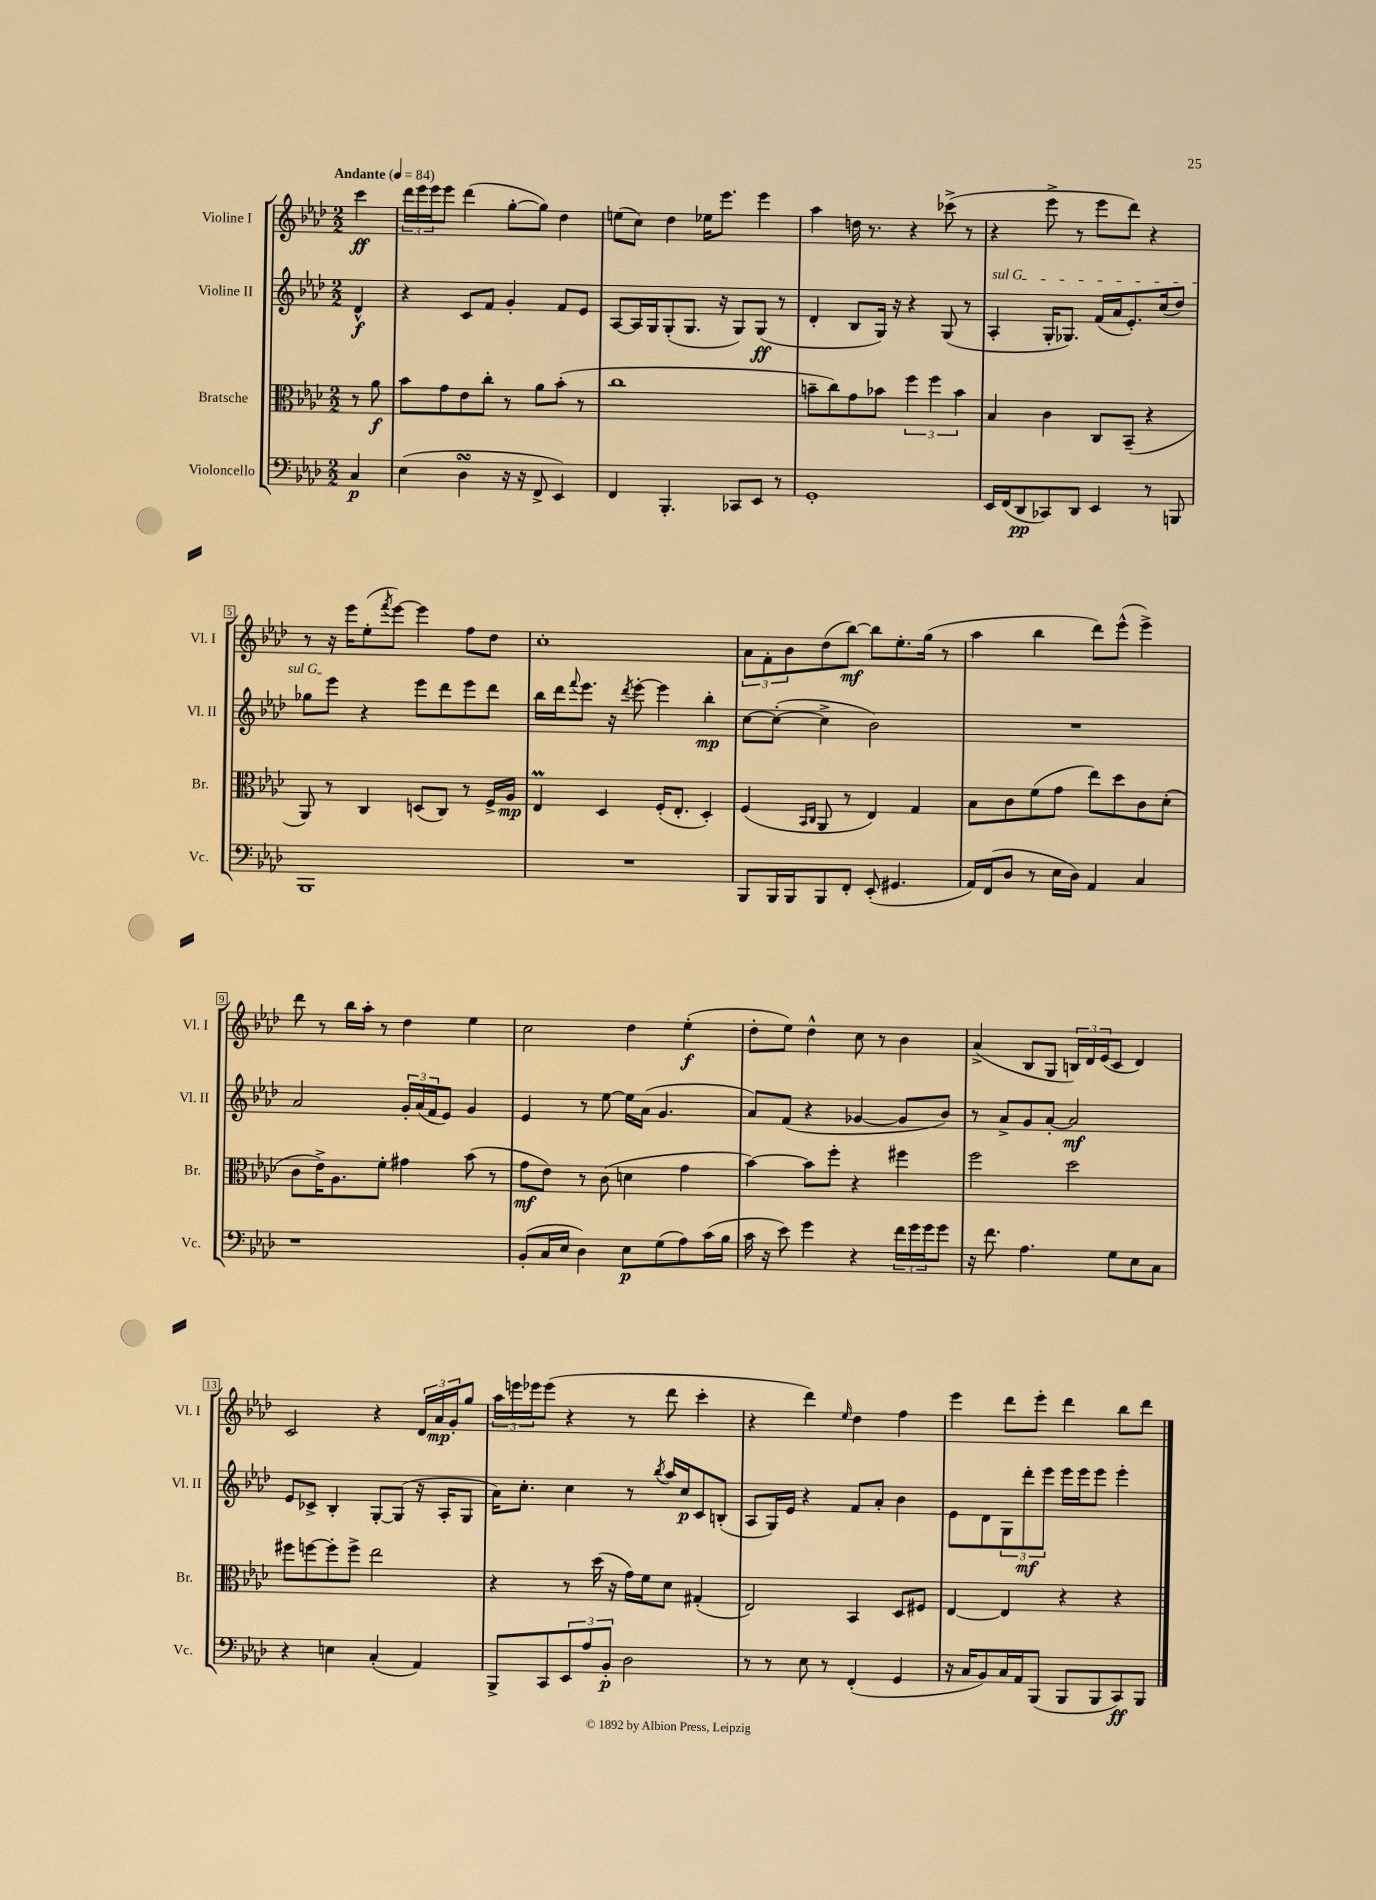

**kern	**kern	**kern	**kern
*staff4	*staff3	*staff2	*staff1
*clefF4	*clefC3	*clefG2	*clefG2
*k[b-e-a-d-]	*k[b-e-a-d-]	*k[b-e-a-d-]	*k[b-e-a-d-]
*M2/2	*M2/2	*M2/2	*M2/2
*MM84	*MM84	*MM84	*MM84
4C	8r	4d-^^	4ccc
.	8a-	.	.
=	=	=	=
(4E-	8b-	4r	24ddd-
.	.	.	24eee-
.	.	.	24eee-
.	8g	.	8eee-
4D-	8e-	8c	(4ddd-
.	8cc'	8f	.
16r	8r	4g'	[8gg'
16r	.	.	.
8FF^	8a-	.	8gg])
4EE-)	(8b-'	8f	4dd-
.	8r	8e-	.
=	=	=	=
4FF	1cc	[8A-	(8ee
.	.	16A-]	8cc)
.	.	16G	.
4.BBB-'	.	(8G'	4dd-
.	.	8.G	.
.	.	.	16ee-
.	.	16r	8.eee-
8CC-	.	8G)	.
8EE-	.	(8G	4eee-
8r	.	8r	.
=	=	=	=
1GG'	8b~	4d-'	4aa-
.	8cc)	.	.
.	8g	8B-	16dd
.	.	.	8.r
.	8b-	16G)	.
.	.	16r	.
.	6ff	4r	4r
.	6ff	.	.
.	.	(8G	(8ccc-^
.	6b-	.	.
.	.	8r	8r
=	=	=	=
16EE-	4B-	4A-'	4r
(16FF	.	.	.
8DD-	.	.	.
8CC-)	4c	16G'	8eee-^
.	.	8.G-)	.
8DD-	.	.	8r
4EE-	8C	(16f	8eee-
.	.	16a-	.
.	(8BB-~	8.e-')	8ddd-)
8r	4r	.	4r
.	.	(16cc	.
8BBB	.	8dd-)	.
=	=	=	=
1BBB-	8AA-)	8gg-	8r
.	8r	8eee-	16r
.	.	.	16eee-
.	4C	4r	(8ee-'
.	.	.	8qfff
.	.	.	[8eee-)
.	(8D	8eee-	4eee-]
.	8C)	8ddd-	.
.	8r	8eee-	8ff
.	16F^	8ddd-	8dd-
.	16A-	.	.
=	=	=	=
1r	4E-	16bb-	1cc'
.	.	16ddd-	.
.	.	8qqfff	.
.	.	8.eee-	.
.	4D-	.	.
.	.	16r	.
.	.	8qddd-	.
.	.	[8eee-'	.
.	(16F'	4eee-]	.
.	8.E-'	.	.
.	4D-')	4bb-'	.
=	=	=	=
8BBB-	(4F	[8cc	12a-
.	.	.	12f'
16BBB-	.	(8cc'_	.
.	.	.	12b-
16BBB-	.	.	.
.	16qqBB-	.	.
.	16qqC	.	.
8BBB-	8AA-	4cc^]	(8dd-
8FF'	8r	.	[8bb-)
(8EE-'	4E-)	2b-)	8bb-]
4.GG#	.	.	8.ee-'
.	4G	.	.
.	.	.	(16gg
.	.	.	8r
=	=	=	=
16AA-)	8B-	1r	4aa-
(16FF	.	.	.
8D-	8c	.	.
8r	(8f	.	4bb-
16E-	8g	.	.
16D-)	.	.	.
4AA-	8ee-)	.	8ddd-)
.	8dd-	.	(8eee-^^
4C	8c	.	4eee-^)
.	(8d-'	.	.
=	=	=	=
1r	8c	2a-	8ddd-
.	16e-^)	.	8r
.	8.A-	.	.
.	.	.	16bb-
.	.	.	16aa-'
.	8f'	.	8r
.	4g#	24g'	4dd-
.	.	(24a-	.
.	.	24f	.
.	.	8e-)	.
.	(8b-	4g	4ee-
.	8r	.	.
=	=	=	=
(8BB-'	8g	4e-	2cc
16C	8e-)	.	.
16E-	.	.	.
4D-)	8r	8r	.
.	(8c	[8ee-	.
8E-	4d	16ee-]	4dd-
.	.	(16a-	.
(8G	.	4.g	.
8A-)	4g	.	(4ee-'
(16c	.	.	.
16B-	.	.	.
=	=	=	=
16c	[4b-)	8a-)	8dd-'
16r	.	.	.
8e-)	.	(8f	8ee-)
4g	8b-]	4r	4dd-^^
.	8ff'	.	.
4r	4r	[4g-	8cc
.	.	.	8r
24f	4ff#	8g-]	4b-
24g	.	.	.
24g	.	.	.
8g	.	8b-)	.
=	=	=	=
16r	2ff	8r	(4a-^
8.f	.	.	.
.	.	8a-^	.
4.A-	.	8g	8B-
.	.	[8a-'	8G
.	2dd-	2a-]	24B)
.	.	.	24d-
.	.	.	(24e-
8G	.	.	8c
8E-	.	.	4d-)
8C	.	.	.
=	=	=	=
4r	8ff#	8e-	2c
.	[8ff	8c-^	.
4E	8ff']	4B-'	.
.	8ff^	.	.
(4C'	2ee-	[8G'	4r
.	.	(8G]	.
4AA-)	.	16r	24d-
.	.	.	24a-
.	.	16A-'	.
.	.	.	24g'
.	.	8G	8gg
=	=	=	=
8BBB-^	4r	16a-)	24aa-
.	.	.	24eee
.	.	8.cc'	.
.	.	.	24eee-
8CC	.	.	(8eee-
12EE-	8r	4cc	4r
12A-	.	.	.
.	(16dd-	.	.
12BB-'	.	.	.
.	16r	.	.
2D-	16g)	8r	8r
.	16f	.	.
.	.	8qbb-	.
.	8d-	16aa-	8ddd-
.	.	16cc	.
.	(4G#'	8c	4ccc'
.	.	(8B'	.
=	=	=	=
8r	2E-)	8A-	4r
8r	.	16G)	.
.	.	16e-	.
8E-	.	4r	4ddd-)
8r	.	.	.
.	.	.	16qqee-
(4FF'	4BB-	8f	4dd-
.	.	8a-'	.
4GG	8D-	4b-	4ff
.	8F#	.	.
=	=	=	=
16r	[4E-	8e-	4eee-
16C	.	.	.
8BB-)	.	8d-	.
16C	4E-]	12G	8ddd-
16AA-	.	.	.
.	.	12ddd-'	.
(8BBB-	.	.	8eee-'
.	.	12eee-	.
8BBB-	4r	16eee-	4ddd-
.	.	16eee-	.
8BBB-	.	8eee-	.
8CC)	4r	4eee-'	8bb-
8BBB-	.	.	8ddd-
==	==	==	==
*-	*-	*-	*-
